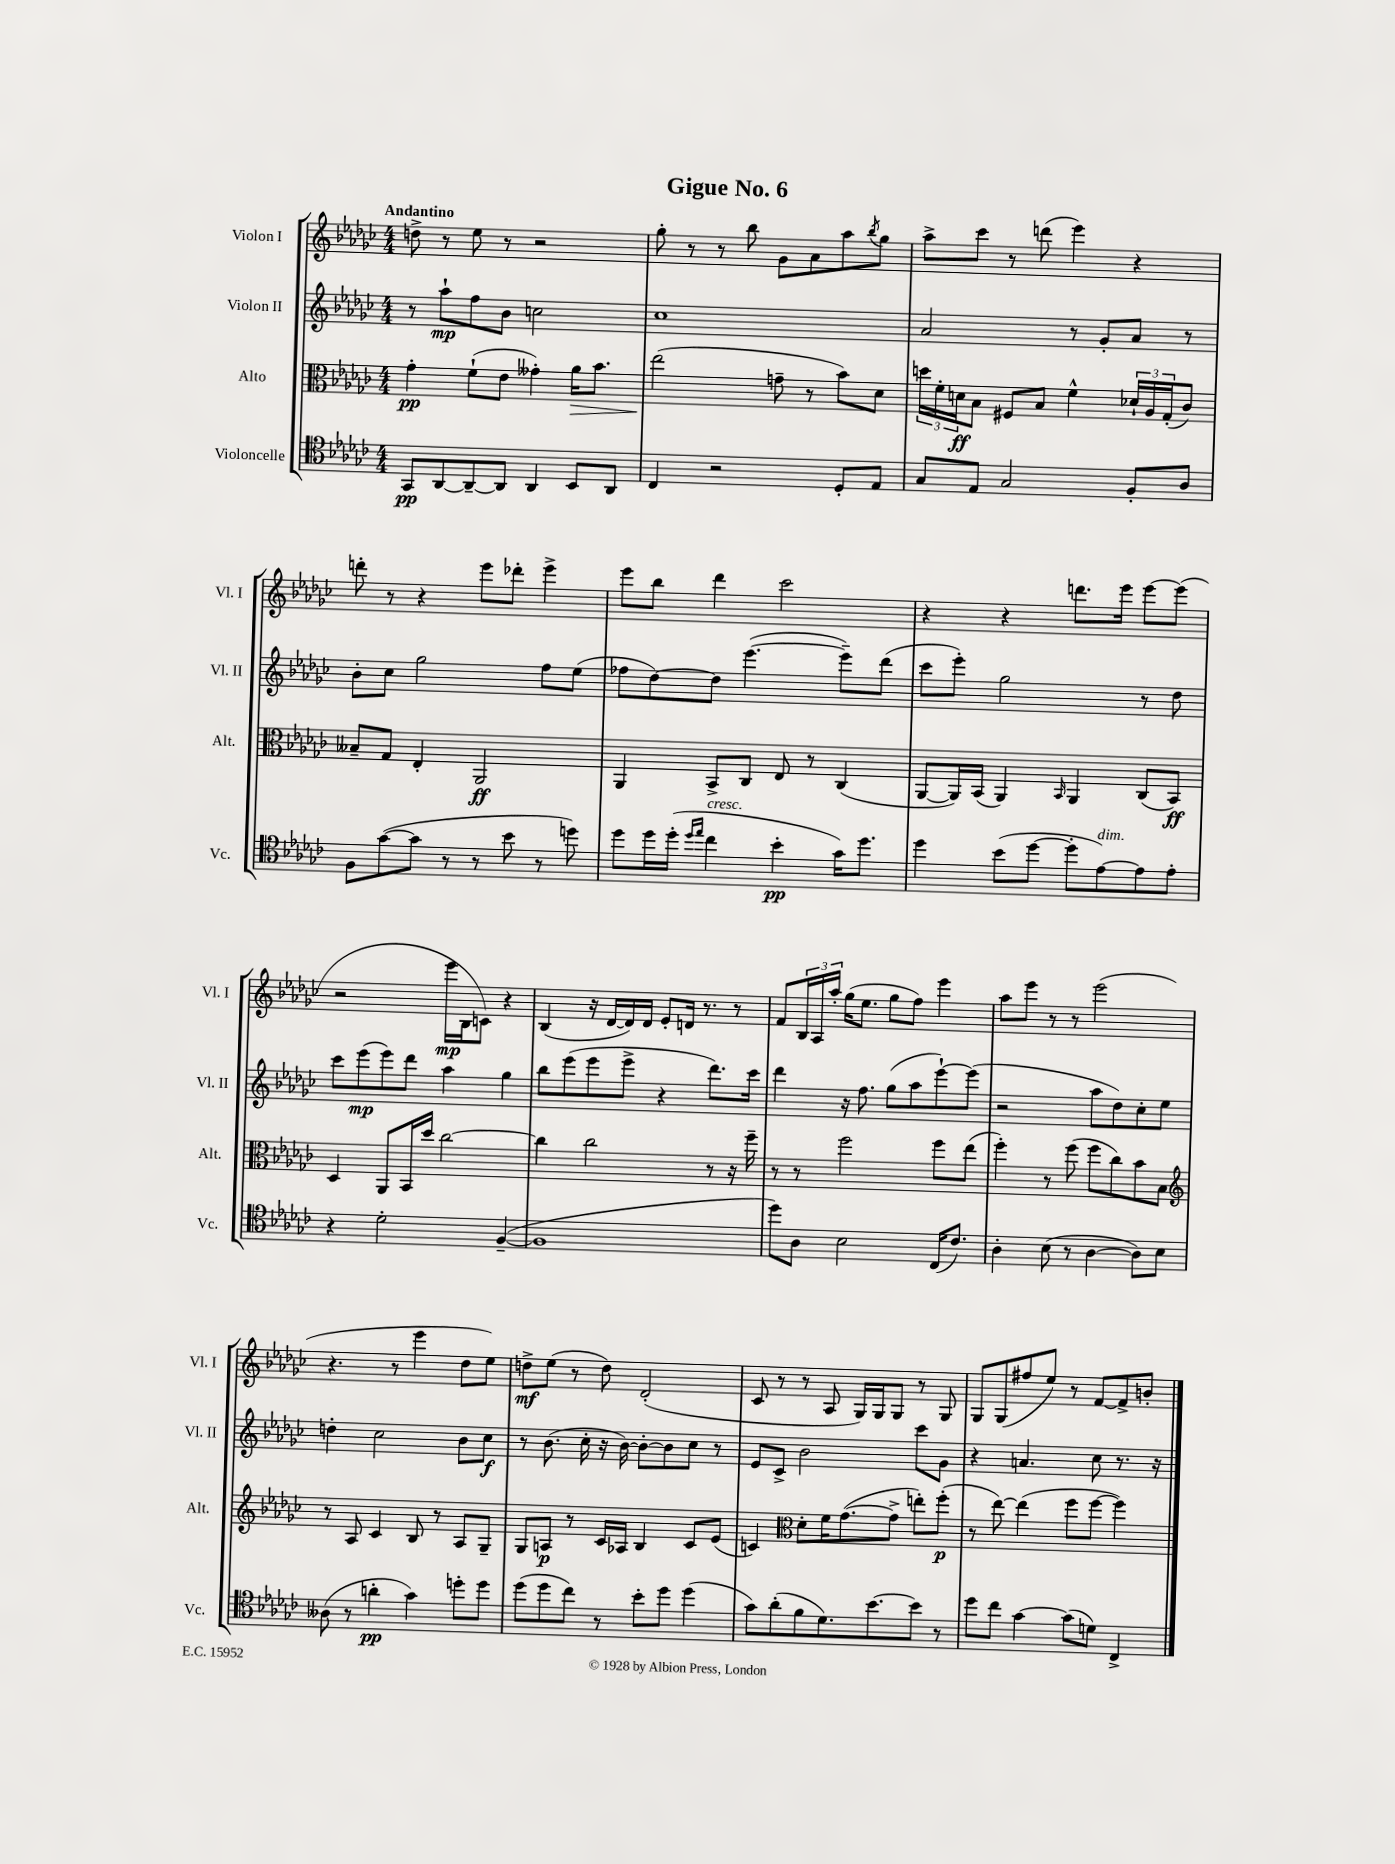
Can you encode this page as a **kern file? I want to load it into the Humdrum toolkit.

**kern	**kern	**kern	**kern
*staff4	*staff3	*staff2	*staff1
*clefC4	*clefC3	*clefG2	*clefG2
*k[b-e-a-d-g-c-]	*k[b-e-a-d-g-c-]	*k[b-e-a-d-g-c-]	*k[b-e-a-d-g-c-]
*M4/4	*M4/4	*M4/4	*M4/4
8GG-	4g-'	8r	8dd^
[8AA-	.	8aa-`	8r
8AA-~_	(8f`	8ff	8ee-
8AA-]	8e-	8b-	8r
4AA-	4g--')	2cc	2r
8BB-	16a-	.	.
.	8.b-	.	.
8AA-	.	.	.
=	=	=	=
4C-	(2ee-	1cc-	8gg-'
.	.	.	8r
2r	.	.	8r
.	.	.	8bb-
.	8g~	.	8g-
.	8r	.	8a-
8D-'	8b-)	.	8aa-
.	.	.	8qbb-
8E-	8d-	.	8gg-
=	=	=	=
8G-	24dd	2a-	8aa-^
.	24f'	.	.
.	24d	.	.
8E-	8B-	.	8ccc-
2G-	8F#	.	8r
.	8B-	.	(8ddd
.	4f^^	8r	4eee-)
.	.	8g-'	.
8F'	24d-`	8a-	4r
.	24A-	.	.
.	(24G-'	.	.
8A-	8c-)	8r	.
=	=	=	=
8F	8B--~	8b-'	8ddd'
([8g-	8G-	8cc-	8r
8g-]	4E-'	2gg-	4r
8r	.	.	.
8r	2AA-	.	8eee-
8b-	.	.	8ddd-'
8r	.	8ff	4eee-^
8dd)	.	(8ee-	.
=	=	=	=
8dd-	4AA-	8ff-	8eee-
16dd-	.	[8dd-)	8bb-
(16dd-'	.	.	.
16qqdd-	.	.	.
16qqee-	.	.	.
4cc-	8BB-^	8dd-]	4ddd-
.	8C-	([4.eee-	.
4b-'	8E-	.	2ccc-
.	8r	.	.
16g-)	(4C-	8eee-~])	.
8.dd-	.	.	.
.	.	(8ddd-	.
=	=	=	=
4dd-	[8AA-	8ccc-	4r
.	16AA-])	8eee-')	.
.	(16BB-	.	.
(8b-	4AA-)	2gg-	4r
[8dd-	.	.	.
.	16qqBB-	.	.
8dd-']	4AA-	.	8.ddd
[8e-)	.	.	.
.	.	.	16eee-
8e-]	(8C-	8r	[8eee-
8e-'	8BB-)	8dd-	(8eee-]
=	=	=	=
4r	4D-	8ccc-	2r
.	.	(8eee-	.
2d-'	8AA-	8eee-)	.
.	16BB-	8ddd-	.
.	16dd-	.	.
.	[2cc-	4aa-	16eee-
.	.	.	16B-
.	.	.	8c)
([4F~	.	4gg-	4r
=	=	=	=
1F]	4cc-]	8bb-	(4B-
.	.	(8eee-	.
.	2cc-	8eee-	16r
.	.	.	[16d-
.	.	8eee-^	16d-])
.	.	.	16d-
.	.	4r	8e-'
.	.	.	16d
.	.	.	8.r
.	8r	8.ddd-)	.
.	16r	.	8r
.	16ff~	16ccc-	.
=	=	=	=
8dd-)	8r	4ddd-	8f
8A-	8r	.	24B-
.	.	.	24A-
.	.	.	24aa-'
2B-	2ff	16r	(16gg-
.	.	8.ff	8.ee-
.	.	(8gg-	8gg-
.	.	8aa-	8ff)
(16C-	8ff	[8eee-`)	4eee-
8.c-)	.	.	.
.	(8ee-	(8eee-]	.
=	=	=	=
4A-'	4ff')	2r	8aa-
.	.	.	8eee-
(8B-	8r	.	8r
8r	(8ff	.	8r
[4A-	8ff	8aa-	(2eee-
.	8cc-)	8dd-)	.
8A-])	8b-	8cc-'	.
8B-	8B-	8ee-	.
=	=	=	=
*	*clefG2	*	*
(8A--	8r	4dd'	4.r
8r	8A-	.	.
4a'	4c-	2cc-	.
.	.	.	8r
4g-)	8B-	.	4eee-
.	8r	.	.
8dd'	8A-	8b-	8dd-
8dd	8G-~	8cc-	8ee-)
=	=	=	=
(8dd-	8G-	8r	8dd^
8dd-	8A	(8.b-	(8ee-
8cc-)	8r	.	8r
.	.	16cc-'	.
8r	16c-	16r	8dd)
.	16A-	[16b-)	.
8b-'	4B-	8b-'_	(2d-'
8dd-	.	8b-]	.
(4dd-	8c-	8cc-	.
.	(8e-	8r	.
=	=	=	=
8g-)	4c)	8e-	8c-
(8a-'	.	8c-^	8r
*	*clefC3	*	*
8f	8d-'	2b-	8r
8.d-)	16f	.	8A-
.	([8.g-	.	.
.	.	.	16G-)
[8.b-	.	.	16G-
.	8g-^]	.	8G-
8b-]	8ee')	8ccc-	8r
8r	(8ff'	8g-	8G-
=	=	=	=
8dd-	8r	4r	8G-
8cc-	[8ee-)	.	(8G-
[4g-	(4ee-]	4.a	8ff#
.	.	.	8ee-)
(8g-]	8ff	.	8r
8d)	[8ff	8cc-	[8f
4C-^	4ff])	8.r	8f^]
.	.	.	8b'
.	.	16r	.
==	==	==	==
*-	*-	*-	*-
